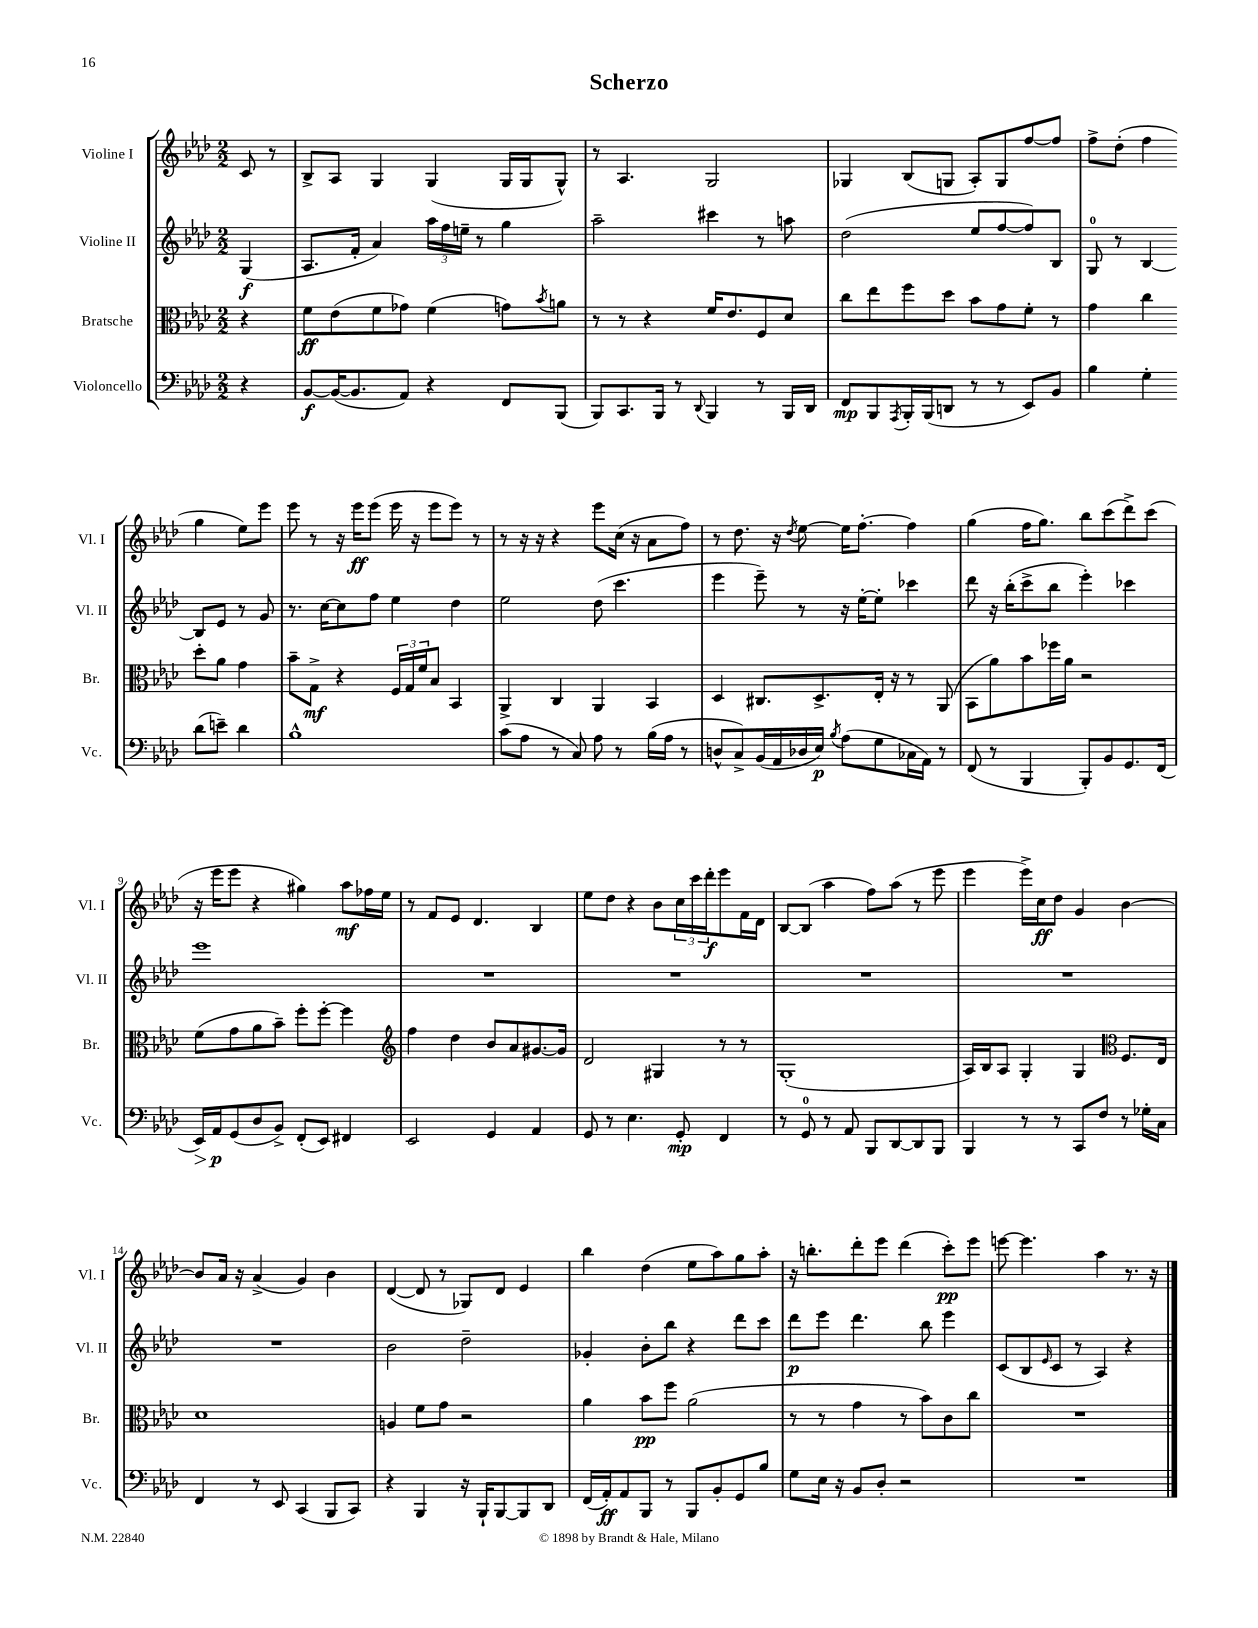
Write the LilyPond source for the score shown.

\header { title = "Scherzo" }
<<
\new StaffGroup <<
\new Staff = "s0" \with { instrumentName = "Violine I" shortInstrumentName = "Vl. I" } {
    \clef treble \key aes \major \numericTimeSignature \time 2/2 \partial 4
    c'8 r8 |
    bes8-> aes8 g4 g4( g16 g16 g8-^) |
    r8 aes4. g2 |
    ges4 bes8( g8 aes8-.) g8 f''8~ f''8 |
    f''8-> des''8-.( f''4 g''4 ees''8) ees'''8 |
    ees'''8 r8 r16 ees'''16\ff ees'''8( ees'''16 r16 ees'''8 ees'''8) r8 |
    r8 r16 r16 r4 ees'''8 c''16( r16 aes'8 f''8) |
    r8 des''8. r16 \acciaccatura { des''8 } ees''8~ ees''16 f''8.~-. f''4 |
    g''4( f''16 g''8.) bes''8 c'''8( des'''8->) c'''8( |
    r16 ees'''16 ees'''8 r4 gis''4) aes''8\mf fes''16 ees''16 |
    r8 f'8 ees'8 des'4. bes4 |
    ees''8 des''8 r4 bes'8 \tuplet 3/2 { c''16 c'''16 des'''16-.\f } ees'''8 f'16 des'16 |
    bes8~ bes8( aes''4 f''8) aes''8( r8 ees'''8 |
    ees'''4 ees'''16->) c''16\ff des''8 g'4 bes'4~ |
    bes'8 aes'16 r16 aes'4->( g'4) bes'4 |
    des'4~( des'8 r8 ges8) des'8 ees'4 |
    bes''4 des''4( ees''8 aes''8) g''8 aes''8-. |
    r16 b''8.-. des'''8-. ees'''8 des'''4( c'''8-.\pp) ees'''8 |
    e'''8~ e'''4. aes''4 r8. r16 \bar "|." |
}
\new Staff = "s1" \with { instrumentName = "Violine II" shortInstrumentName = "Vl. II" } {
    \clef treble \key aes \major \numericTimeSignature \time 2/2 \partial 4
    g4\f( |
    aes8. f'16-. aes'4) \tuplet 3/2 { aes''16 f''16 e''16-- } r8 g''4 |
    aes''2-- cis'''4 r8 a''8 |
    des''2( ees''8 f''8~ f''8) bes8 |
    g8-0 r8 bes4~ bes8 ees'8 r8 g'8 |
    r8. c''16~ c''8 f''8 ees''4 des''4 |
    ees''2 des''8( c'''4. |
    ees'''4 ees'''8--) r8 r16 ees''16~-. ees''8-. ces'''4 |
    des'''8 r16 bes''16-.( c'''8-> bes''8 ees'''4-.) ces'''4 |
    ees'''1 |
    R1 |
    R1 |
    R1 |
    R1 |
    R1 |
    bes'2 des''2-- |
    ges'4-. bes'8-. bes''8 r4 des'''8 c'''8 |
    des'''8\p ees'''8 des'''4. bes''8 ees'''4 |
    c'8( bes8 \grace { ees'16 } c'8 r8 aes4) r4 \bar "|." |
}
\new Staff = "s2" \with { instrumentName = "Bratsche" shortInstrumentName = "Br." } {
    \clef alto \key aes \major \numericTimeSignature \time 2/2 \partial 4
    r4 |
    f'8\ff ees'8( f'8 ges'8) f'4( g'8) \acciaccatura { bes'8 } a'8 |
    r8 r8 r4 f'16 ees'8. f8 des'8 |
    c''8 ees''8 f''8 des''8 bes'8 g'8 f'8-. r8 |
    g'4 c''4 des''8-. aes'8 g'4 |
    bes'8-- g8->\mf r4 \tuplet 3/2 { f16 g16 f'16 } bes8 bes,4 |
    aes,4-> c4 aes,4 bes,4 |
    des4 cis8. des8.-> ees16-. r16 r8 aes,8( |
    bes,8 aes'8) bes'8 fes''16 aes'16 r2 |
    f'8( g'8 aes'8 bes'8--) f''8-. f''8~-. f''4 |
    \clef treble f''4 des''4 bes'8 aes'8 gis'8.~ gis'16 |
    des'2 gis4 r8 r8 |
    g1-.( |
    aes16) bes16 aes8 g4-. g4 \clef alto f8. ees16 |
    des'1 |
    a4 f'8 g'8 r2 |
    aes'4 bes'8\pp f''8 aes'2( |
    r8 r8 g'4 r8 bes'8) c'8 c''8 |
    R1 \bar "|." |
}
\new Staff = "s3" \with { instrumentName = "Violoncello" shortInstrumentName = "Vc." } {
    \clef bass \key aes \major \numericTimeSignature \time 2/2 \partial 4
    r4 |
    bes,8~\f bes,16~( bes,8. aes,8) r4 f,8 bes,,8( |
    bes,,8) c,8. bes,,16 r8 \appoggiatura { des,8 } bes,,4 r8 bes,,16 des,16 |
    f,8\mp bes,,8 \acciaccatura { aes,,8 } bes,,16-. bes,,16( d,8 r8 r8 ees,8) bes,8 |
    bes4 g4-. des'8( e'8--) des'4 |
    bes1-^ |
    c'8( aes8 r8 c8) aes8 r8 bes16( aes16 r8 |
    d8-^ c8->) bes,16( aes,16 des16 ees16\p) \acciaccatura { bes8 } aes8( g8 ces16 aes,16) r8 |
    f,8( r8 bes,,4 bes,,8-.) bes,8 g,8. f,16( |
    ees,16\>) aes,16\p\! g,8( des8 bes,8->) f,8-.( ees,8) fis,4 |
    ees,2 g,4 aes,4 |
    g,8 r8 ees4. g,8-.\mp f,4 |
    r8 g,8-0 r8 aes,8 bes,,8 des,8~ des,8 bes,,8 |
    bes,,4 r8 r8 c,8 f8 r8 ges16-. c16 |
    f,4 r8 ees,8 c,4( bes,,8 c,8) |
    r4 bes,,4 r16 bes,,16-! bes,,8~ bes,,8 des,8 |
    f,16( aes,16-.\ff) aes,8 bes,,8 r8 bes,,8 bes,8-. g,8 bes8 |
    g8 ees16 r16 bes,8 des8-. r2 |
    R1 \bar "|." |
}
>>
>>
